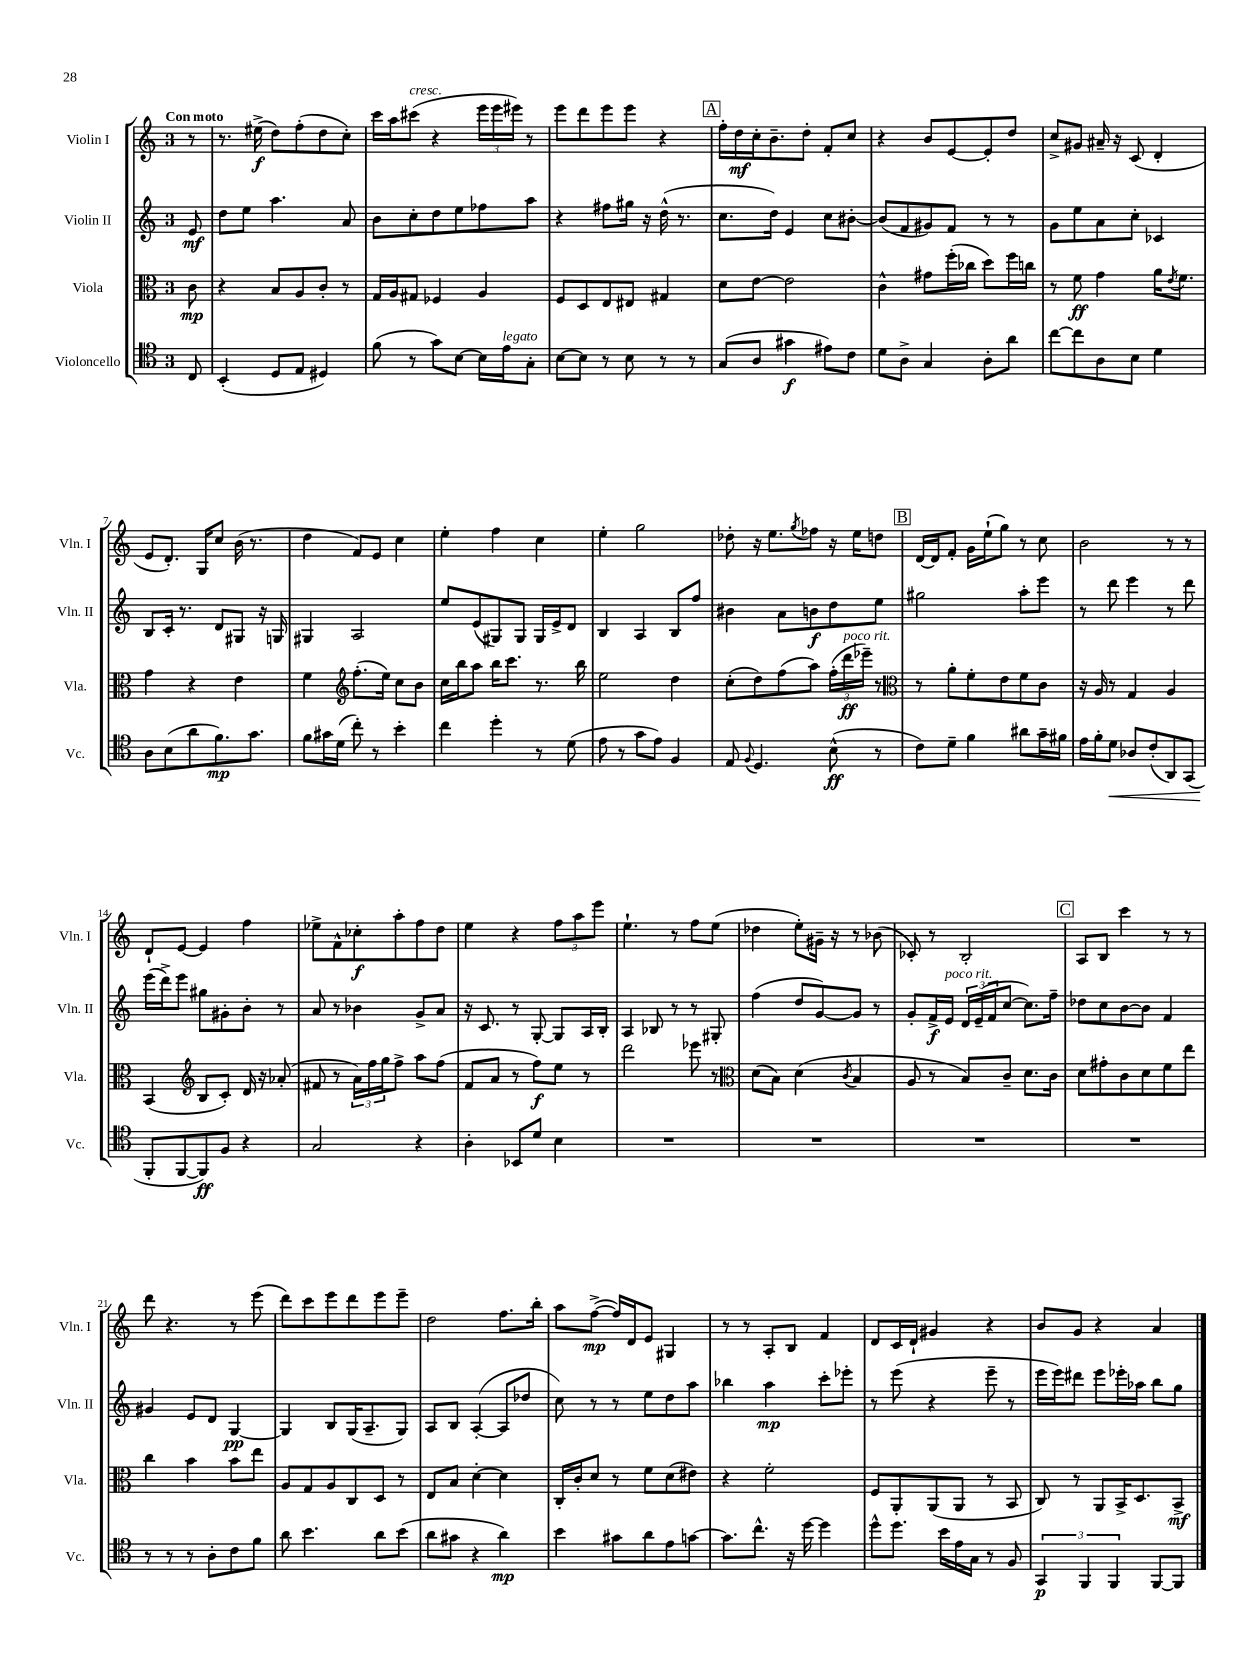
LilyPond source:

<<
\new StaffGroup <<
\new Staff = "s0" \with { instrumentName = "Violin I" shortInstrumentName = "Vln. I" } {
    \clef treble \key c \major \once \override Staff.TimeSignature.style = #'single-digit \time 3/4 \partial 8 \tempo "Con moto"
    r8 |
    r8. eis''16->\f( d''8) f''8-.( d''8 c''8-.) |
    c'''16 a''16 cis'''8^\markup { \italic "cresc." }( r4 \tuplet 3/2 { e'''16 e'''16 eis'''16) } r8 |
    e'''8 d'''8 e'''8 e'''8 r4 |
    \mark \markup { \box "A" } f''16-. d''16\mf c''16-. b'8.-- d''8-. f'8-. c''8 |
    r4 b'8 e'8~ e'8-. d''8 |
    c''8-> gis'8 ais'16-- r16 c'8( d'4-. |
    e'8 d'8.-.) g16 c''8 b'16( r8. |
    d''4 f'8) e'8 c''4 |
    e''4-. f''4 c''4 |
    e''4-. g''2 |
    des''8-. r16 e''8. \acciaccatura { g''8 } fes''8 r16 e''16 d''8 |
    \mark \markup { \box "B" } d'16~ d'16 f'8-. g'16 e''16-!( g''8) r8 c''8 |
    b'2 r8 r8 |
    d'8-! e'8~ e'4 f''4 |
    ees''8-> f'8-^ ces''8-.\f a''8-. f''8 d''8 |
    e''4 r4 \tuplet 3/2 { f''8 a''8 e'''8 } |
    e''4.-! r8 f''8 e''8( |
    des''4 e''8-.) gis'16-- r16 r8 bes'8( |
    ces'8-.) r8 b2-. |
    \mark \markup { \box "C" } a8 b8 c'''4 r8 r8 |
    d'''8 r4. r8 e'''8( |
    d'''8) c'''8 e'''8 d'''8 e'''8 e'''8-- |
    d''2 f''8. b''16-. |
    a''8 f''8~->\mp( f''16) d'16 e'8 gis4 |
    r8 r8 a8-. b8 f'4 |
    d'8 c'16 d'16-! gis'4 r4 |
    b'8 g'8 r4 a'4 \bar "|." |
}
\new Staff = "s1" \with { instrumentName = "Violin II" shortInstrumentName = "Vln. II" } {
    \clef treble \key c \major \once \override Staff.TimeSignature.style = #'single-digit \time 3/4 \partial 8
    e'8\mf |
    d''8 e''8 a''4. a'8 |
    b'8 c''8-. d''8 e''8 fes''8 a''8 |
    r4 fis''8 gis''16 r16 d''16-^( r8. |
    \mark \markup { \box "A" } c''8. d''16) e'4 c''8 bis'8~-. |
    bis'8( f'8 gis'8) f'8 r8 r8 |
    g'8 e''8 a'8 c''8-. ces'4 |
    b8 c'16-. r8. d'8 gis8 r16 g16 |
    gis4 a2 |
    e''8 e'8( gis8) gis8 gis16 e'16-> d'8 |
    b4 a4 b8 f''8 |
    bis'4 a'8 b'8\f d''8 e''8 |
    \mark \markup { \box "B" } gis''2 a''8-. e'''8 |
    r8 d'''8 e'''4 r8 d'''8 |
    e'''16( d'''16->) e'''8 gis''8 gis'8-. b'8-. r8 |
    a'8 r8 bes'4 g'8-> a'8 |
    r16 c'8. r8 g8~-. g8 a16 b16-. |
    a4 bes8 r8 r8 gis8-. |
    f''4( d''8 g'8~) g'8 r8 |
    g'8-. f'16->\f e'16^\markup { \italic "poco rit." } \tuplet 3/2 { d'16 e'16--( f'16 } c''8~ c''8.) f''16-- |
    \mark \markup { \box "C" } des''8 c''8 b'8~ b'8 f'4 |
    gis'4 e'8 d'8 g4~\pp |
    g4 b8 g16( a8.-- g8) |
    a8 b8 a4~-.( a8 des''8 |
    c''8) r8 r8 e''8 d''8 a''8 |
    bes''4 a''4\mp c'''8-. ees'''8-. |
    r8 e'''8( r4 e'''8-- r8 |
    e'''16 e'''16) dis'''8 e'''8 ees'''16-. aes''16 b''8 g''8 \bar "|." |
}
\new Staff = "s2" \with { instrumentName = "Viola" shortInstrumentName = "Vla." } {
    \clef alto \key c \major \once \override Staff.TimeSignature.style = #'single-digit \time 3/4 \partial 8
    c'8\mp |
    r4 b8 a8 c'8-. r8 |
    g16 a16 gis8 fes4 a4 |
    f8 d8 e8 eis8 gis4 |
    \mark \markup { \box "A" } d'8 e'8~ e'2 |
    c'4-^ gis'8 f''16-.( ces''16 d''8) f''16 c''16 |
    r8 f'8\ff g'4 a'16 \acciaccatura { e'8 } f'8. |
    g'4 r4 e'4 |
    f'4 \clef treble f''8.-.( e''16) c''8 b'8 |
    c''16 b''16 a''8 b''16 c'''8. r8. b''16 |
    e''2 d''4 |
    c''8-.( d''8) f''8( a''8) \tuplet 3/2 { f''16-.( d'''16\ff^\markup { \italic "poco rit." } ees'''16--) } r8 |
    \mark \markup { \box "B" } \clef alto r8 a'8-. f'8-. e'8 f'8 c'8 |
    r16 a16 r8 g4 a4 |
    b,4( \clef treble b8 c'8-.) d'16 r16 aes'8-.( |
    fis'8 r8 \tuplet 3/2 { a'16) f''16 g''16 } f''8-> a''8 f''8( |
    f'8 a'8 r8 f''8\f) e''8 r8 |
    d'''2 ees'''8 r8 |
    \clef alto d'8( b8) d'4( \acciaccatura { c'8 } b4 |
    a8 r8 b8) c'8-- d'8. c'16 |
    \mark \markup { \box "C" } d'8 gis'8-. c'8 d'8 f'8 e''8 |
    c''4 b'4 b'8 e''8 |
    a8 g8 a8 c8 d8 r8 |
    e8 b8 d'4~-. d'4 |
    c16-. c'16-. d'8 r8 f'8 d'8( eis'8) |
    r4 f'2-. |
    f8 a,8-. a,8( a,8 r8 b,8 |
    c8) r8 a,8 b,16-> d8. b,8->\mf \bar "|." |
}
\new Staff = "s3" \with { instrumentName = "Violoncello" shortInstrumentName = "Vc." } {
    \clef tenor \key c \major \once \override Staff.TimeSignature.style = #'single-digit \time 3/4 \partial 8
    c8 |
    b,4-.( d8 e8 dis4) |
    f'8( r8 g'8) b8~ b16 e'16^\markup { \italic "legato" } g8-. |
    b8~ b8 r8 b8 r8 r8 |
    \mark \markup { \box "A" } g8( a8 gis'4\f eis'8) c'8 |
    d'8 a8-> g4 a8-. a'8 |
    c''8~ c''8 a8 b8 d'4 |
    a8 b8( a'8 f'8.\mp) g'8. |
    f'8 gis'16 d'16( c''8-.) r8 b'4-. |
    c''4 d''4-. r8 d'8( |
    e'8 r8 g'8 e'8) f4 |
    e8 \appoggiatura { f8 } d4. b8-^\ff( r8 |
    \mark \markup { \box "B" } c'8) d'8-- f'4 ais'8 g'16-- fis'16 |
    e'16 f'16-. d'8\< aes8 c'8-.( a,8) g,8( |
    f,8-.\! f,8~ f,8\ff) f8 r4 |
    g2 r4 |
    a4-. bes,8 d'8 b4 |
    R2. |
    R2. |
    R2. |
    \mark \markup { \box "C" } R2. |
    r8 r8 r8 a8-. c'8 f'8 |
    a'8 b'4. a'8 b'8( |
    a'8 gis'8 r4 a'4\mp) |
    b'4 gis'8 a'8 e'8 g'8~ |
    g'8. c''8.-^ r16 d''16~ d''4 |
    d''8-^ d''8. b'16 e'16 g16 r8 f8 |
    \tuplet 3/2 { g,4\p f,4 f,4 } f,8~ f,8 \bar "|." |
}
>>
>>
